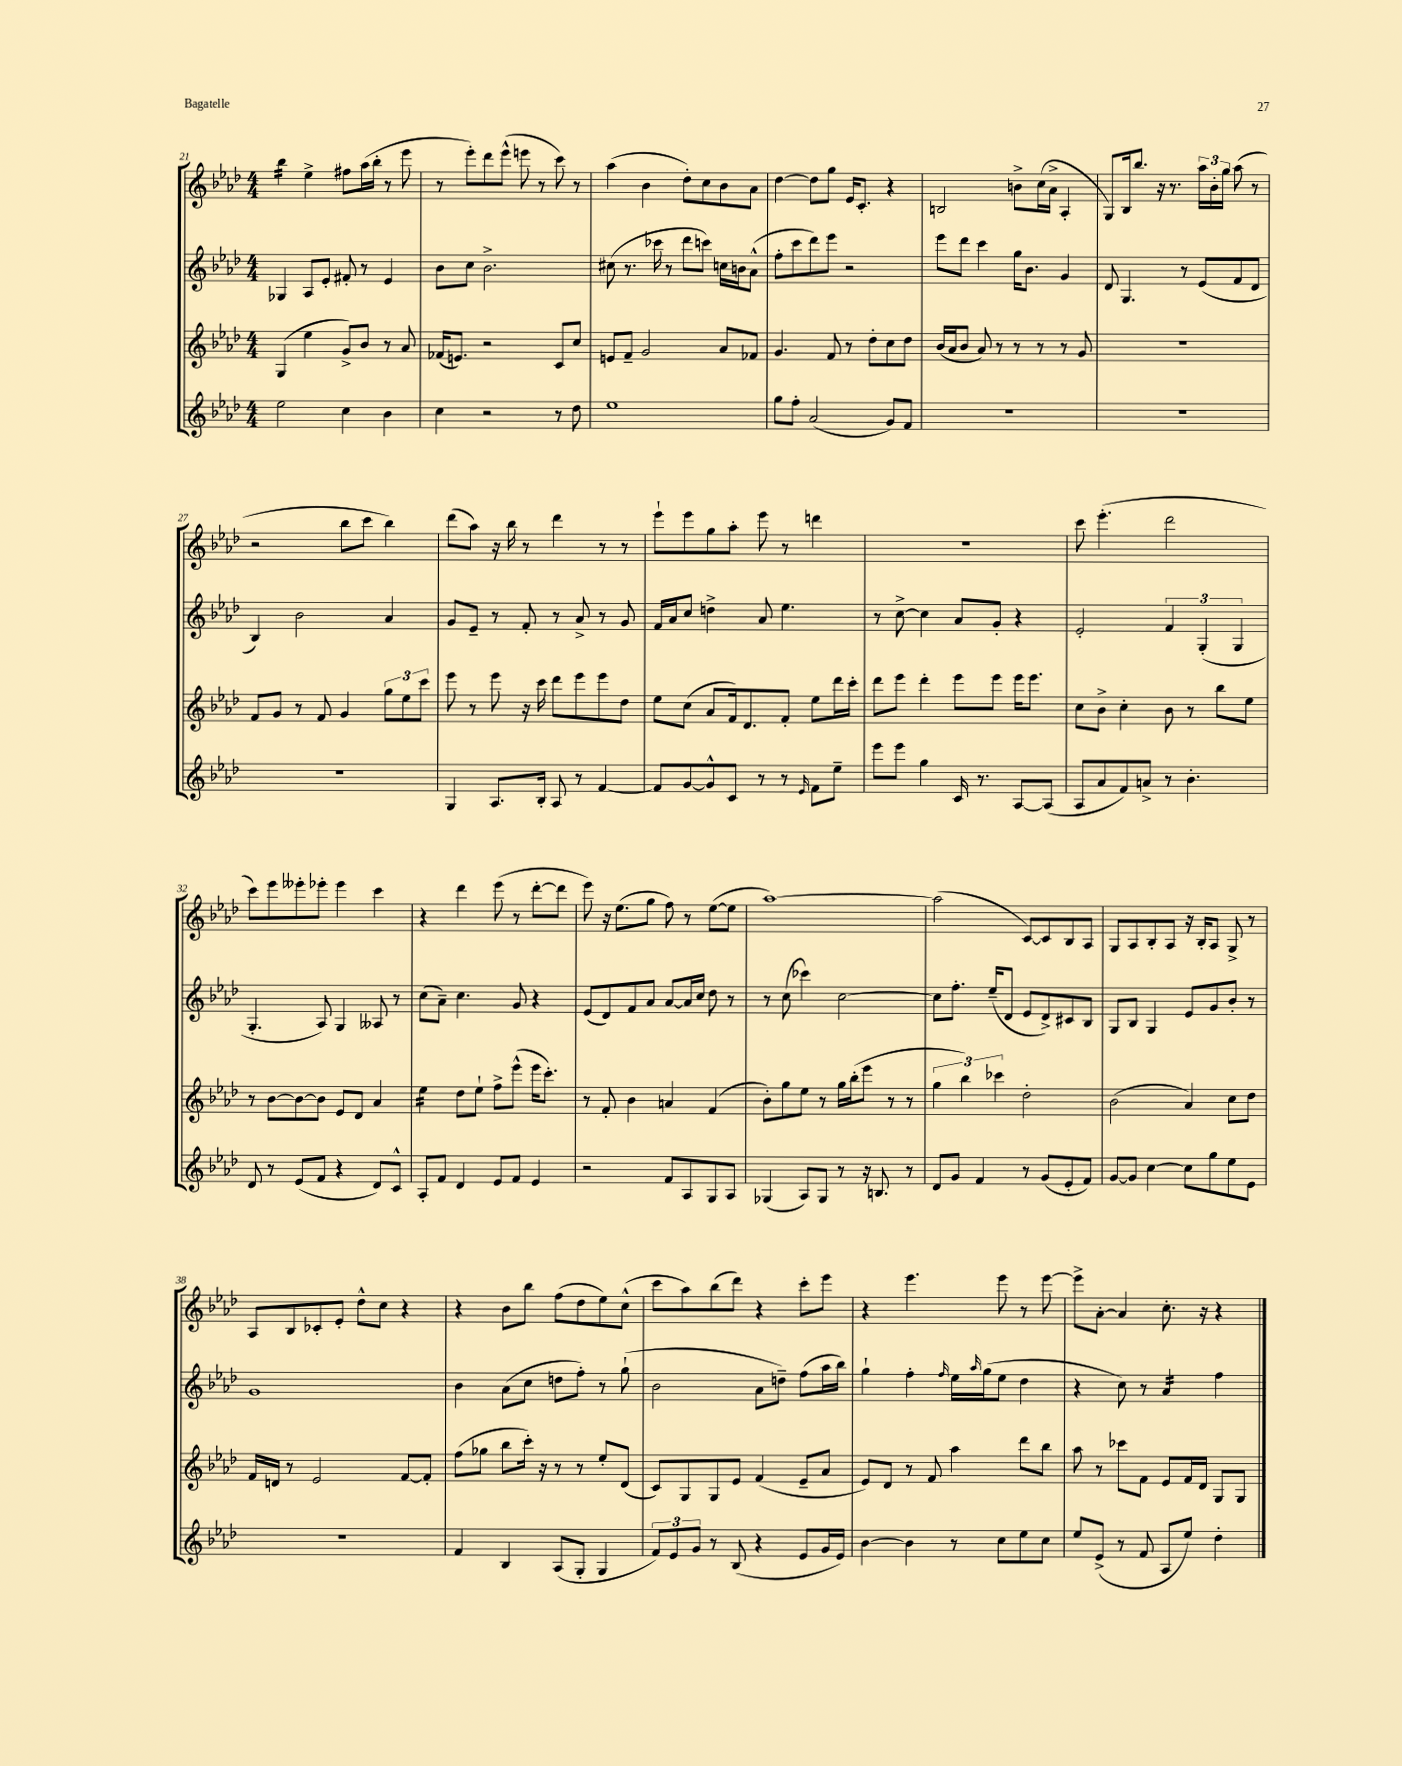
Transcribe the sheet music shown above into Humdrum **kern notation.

**kern	**kern	**kern	**kern
*part4	*part3	*part2	*part1
*staff4	*staff3	*staff2	*staff1
*clefG2	*clefG2	*clefG2	*clefG2
*k[b-e-a-d-]	*k[b-e-a-d-]	*k[b-e-a-d-]	*k[b-e-a-d-]
*M4/4	*M4/4	*M4/4	*M4/4
=21	=21	=21	=21
*	*	*	*tremolo
2ee-\	(4G/	4G-X/	16bb-\LL
.	.	.	16bb-\
.	.	.	16bb-\
.	.	.	16bb-\JJ
*	*	*	*Xtremolo
.	4ee-\	8A-/L	4ee-^\
.	.	8e-'/J	.
4cc\	8g^/L)	8f#X'/	8ff#X\L
.	8b-/J	8r	(16aa-\L
.	.	.	16bb-'\JJ
4b-\	8r	4e-/	8r
.	8a-/	.	8eee-\
=22	=22	=22	=22
4cc\	(16f-X/KL	8b-\L	8r
.	8.en/J)	.	.
.	.	8cc\J	8eee-'\L)
2r	2r	2.b-^\	8ddd-\
.	.	.	(8eee-^^\J
.	.	.	8eeen\
.	.	.	8r
8r	8c/L	.	8ccc\)
8dd-\	8cc/J	.	8r
=23	=23	=23	=23
1ee-	8en/L	(8cc#X\	(4aa-\
.	8f~/J	8.r	.
.	2g/	.	4b-\
.	.	16ccc-X\	.
.	.	8r	.
.	.	8ddd-\L	8dd-'\L)
.	.	8cccn\J)	8cc\
.	8a-/L	16ccn\LL	8b-\
.	.	16bn\J	.
.	8f-X/J	(8a-^^\J	8a-\J
=24	=24	=24	=24
8gg\L	4.g/	8ff'\L	[4dd-\
8ff'\J	.	8ccc\	.
(2a-/	.	8ddd-\)	8dd-\L]
.	8f/	8eee-\J	8gg\J
.	8r	2r	16e-/KL
.	.	.	8.c'/J
.	8dd-'\L	.	.
8g/L)	8cc\	.	4r
8f/J	8dd-\J	.	.
=25	=25	=25	=25
1r	(16b-/LL	8eee-\L	2Bn/
.	16a-/J	.	.
.	8b-/J	8ddd-\J	.
.	8a-/)	4ccc\	.
.	8r	.	.
.	8r	16gg\KL	8bn^\L
.	.	8.b-\J	.
.	8r	.	(16cc\L
.	.	.	16a-^\JJ
.	8r	4g/	4A-'/
.	8g/	.	.
=26	=26	=26	=26
1r	1r	8d-/	8G/L)
.	.	4.G/	16B-/k
.	.	.	8.bb-/J
.	.	.	16r
.	.	.	8.r
.	.	8r	.
.	.	(8e-/L	24aa-\LL
.	.	.	24b-'\
.	.	.	24gg\JJ
.	.	8f/	(8aa-\
.	.	8d-/J	8r
!!LO:LB:g=z
=27	=27	=27	=27
1r	8f/L	4B-/)	2r
.	8g/J	.	.
.	8r	2b-\	.
.	8f/	.	.
.	4g/	.	8bb-\L
.	.	.	8ccc\J
.	12gg\L	4a-/	4bb-\)
.	12ee-\	.	.
.	12ccc\J	.	.
=28	=28	=28	=28
4G/	8eee-\	8g/L	(8ddd-\L
.	8r	8e-~/J	8aa-\J)
8.A-/L	8eee-\	8r	16r
.	.	.	16bb-\
.	16r	8f'/	8r
16B-'/Jk	16ccc\	.	.
8A-/	8ddd-\L	8r	4ddd-\
8r	8eee-\	8a-^/	.
[4f/	8eee-\	8r	8r
.	8dd-\J	8g/	8r
=29	=29	=29	=29
8f/L]	8ee-\L	16f/LL	8eee-`\L
.	.	16a-/J	.
[8g/	(8cc\J	8cc/J	8eee-\
8g^^/]	8a-/L	4ddn^\	8gg\
8c/J	16f/k)	.	8aa-'\J
.	8.d-/	.	.
8r	.	8a-/	8eee-\
8r	8f'/J	4.ee-\	8r
16qqe-/	.	.	.
8f\L	8ee-\L	.	4dddn\
8ee-~\J	16ddd-\L	.	.
.	16ccc'\JJ	.	.
=30	=30	=30	=30
8eee-\L	8ddd-\L	8r	1r
8eee-\J	8eee-\J	[8cc^\	.
4gg\	4ddd-'\	4cc\]	.
16c/	8eee-\L	8a-/L	.
8.r	.	.	.
.	8eee-\J	8g'/J	.
[8A-/L	16eee-\KL	4r	.
.	8.eee-\J	.	.
(8A-/J]	.	.	.
=31	=31	=31	=31
8A-/L	8cc\L	2e-'/	8ccc\
8a-/	8b-^\J	.	(4.eee-'\
8f/)	4cc'\	.	.
8an^/J	.	.	.
8r	8b-\	6f/	2ddd-\
4.b-'\	8r	.	.
.	.	(6G'/	.
.	8bb-\L	.	.
.	.	6G/	.
.	8ee-\J	.	.
!!LO:LB:g=z
=32	=32	=32	=32
8d-/	8r	4.G'/	8ccc\L)
8r	[8b-\L	.	8eee-\
(8e-/L	8b-\_	.	8eee--X'\
8f/J	8b-\J]	8A-/)	8eee-X'\J
4r	8e-/L	4G/	4eee-\
.	8d-/J	.	.
8d-/L)	4a-/	8A--X/	4ccc\
8c^^/J	.	8r	.
=33	=33	=33	=33
*	*tremolo	*	*
8A-'/L	16ee-\LL	(8cc\L	4r
.	16ee-\	.	.
8f/J	16ee-\	8a-~\J)	.
.	16ee-\JJ	.	.
*	*Xtremolo	*	*
4d-/	8dd-\L	4.cc\	4ddd-\
.	8ee-`\J	.	.
8e-/L	8ff^\L	.	(8eee-\
8f/J	(8eee-^^\J	8g/	8r
4e-/	16eee-\KL	4r	[8ddd-'\L
.	8.ccc'\J)	.	.
.	.	.	8ddd-\J]
=34	=34	=34	=34
2r	8r	(8e-/L	8eee-\)
.	8f'/	8d-/)	16r
.	.	.	(8.ee-\L
.	4b-\	8f/	.
.	.	8a-/J	8gg\J
8f/L	4an/	[8a-/L	8ff\)
8A-/	.	16a-/L]	8r
.	.	16cc/JJ	.
8G/	(4f/	8dd-\	([8ee-\L
8A-/J	.	8r	8ee-\J]
=35	=35	=35	=35
(4G-X/	8b-'\L)	8r	[1aa-)
.	8gg\	(8cc\	.
8A-/L)	8ee-\J	4ccc-X\)	.
8G-/J	8r	.	.
8r	16gg\LL	[2cc\	.
.	(16bb-'\J	.	.
16r	8eee-\J	.	.
8.Bn/	.	.	.
.	8r	.	.
8r	8r	.	.
=36	=36	=36	=36
8d-/L	6gg\	8cc\L]	(2aa-\]
8g/J	.	8.ff'\J	.
.	6bb-\)	.	.
4f/	.	.	.
.	.	(16ee-~/KL	.
.	6ccc-X\	.	.
.	.	8d-/J	.
8r	2dd-'\	8e-/L	[8c/L)
(8g/L	.	8d-^/)	8c/]
8e-'/	.	8c#X/	8B-/
8f/J)	.	8B-/J	8A-/J
=37	=37	=37	=37
[8g/L	(2b-\	8G/L	8G/L
8g/J]	.	8B-/J	8A-/
[4cc\	.	4G/	8B-'/
.	.	.	8A-/J
8cc\L]	4a-/)	8e-/L	16r
.	.	.	16B-'/KL
8gg\	.	8g/	8A-/J
8ee-\	8cc\L	8b-'/J	8G^/
8e-\J	8dd-\J	8r	8r
!!LO:LB:g=z
=38	=38	=38	=38
1r	16f/LL	1g	8A-/L
.	16dn/JJ	.	.
.	8r	.	8B-/
.	2e-/	.	8c-X'/
.	.	.	8e-'/J
.	.	.	8dd-^^\L
.	.	.	8cc\J
.	[8f/L	.	4r
.	8f'/J]	.	.
=39	=39	=39	=39
4f/	(8ff\L	4b-\	4r
.	8gg-X\J	.	.
4B-/	8bb-\L	(8a-\L	8b-\L
.	16ccc'\Jk)	8cc\J	8bb-\J
.	16r	.	.
(8A-/L	8r	8ddn\L	(8ff\L
8G'/J	8r	8ff'\J)	8dd-\
4G/	8ee-'/L	8r	8ee-\)
.	(8d-/J	(8gg`\	(8cc^^\J
=40	=40	=40	=40
12f/L)	8c/L)	2b-\	8ccc\L
12e-/	.	.	.
.	8G/	.	8aa-\)
12g/J	.	.	.
8r	8G/	.	(8bb-\
(8B-/	8e-/J	.	8ddd-\J)
4r	(4f/	8a-\L	4r
.	.	8ddn~\J)	.
8e-/L	8e-~/L	(8ff\L	8ccc'\L
16g/L	8a-/J	16aa-\L	8eee-\J
16e-/JJ)	.	16bb-\JJ)	.
=41	=41	=41	=41
[4b-\	8e-/L)	4gg`\	4r
.	8d-/J	.	.
4b-\]	8r	4ff'\	4.eee-\
.	8f/	.	.
.	.	16qqff/	.
8r	4aa-\	16ee-\LL	.
.	.	16qqaa-/	.
.	.	(16gg\J	.
8cc\L	.	8ee-\J	8eee-\
8ee-\	8ddd-\L	4dd-\	8r
8cc\J	8bb-\J	.	[8eee-\
=42	=42	=42	=42
8ee-/L	8aa-\	4r	8eee-^\L]
(8e-^/J	8r	.	[8a-'\J
8r	8ccc-X\L	8cc\)	4a-/]
8f/	8f\J	8r	.
*	*	*tremolo	*
8A-/L	8e-/L	16a-/LL	8.cc'\
.	.	16a-/	.
8ee-/J)	16f/L	16a-/	.
.	16d-/JJ	16a-/JJ	16r
*	*	*Xtremolo	*
4dd-'\	8G/L	4ff\	4r
.	8G/J	.	.
==	==	==	==
*-	*-	*-	*-
